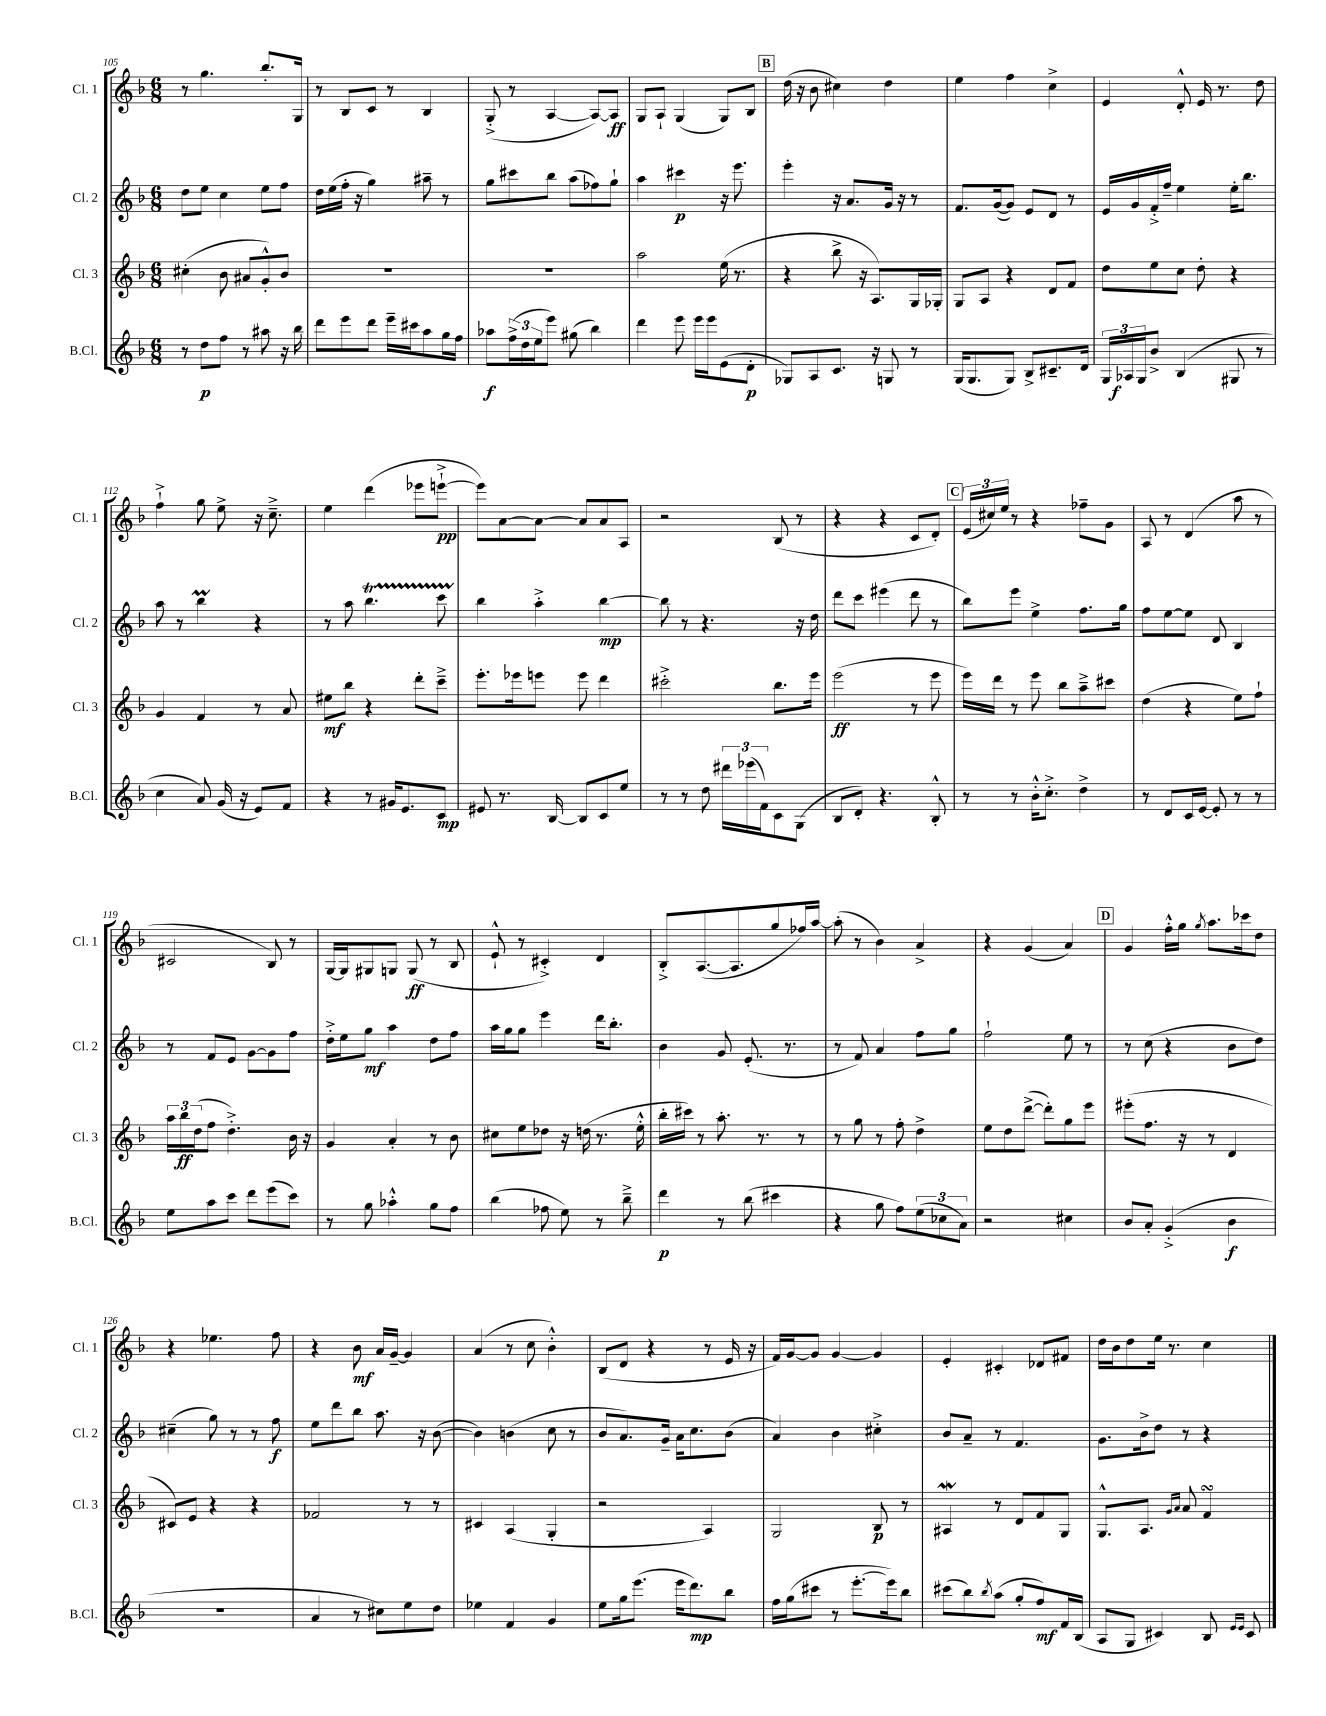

**kern	**kern	**kern	**kern
*staff4	*staff3	*staff2	*staff1
*clefG2	*clefG2	*clefG2	*clefG2
*k[b-]	*k[b-]	*k[b-]	*k[b-]
*M6/8	*M6/8	*M6/8	*M6/8
8r	(4cc#'	8dd	8r
8dd	.	8ee	4.gg
8ff	8b-	4cc	.
8r	8a#	.	.
8aa#	8g'^^)	8ee	8.bb-'
16r	8b-	8ff	.
16bb-	.	.	16G
=	=	=	=
8ddd	2.r	16dd	8r
.	.	(16ee	.
8eee	.	16ff'	8B-
.	.	16r	.
8ddd	.	4gg)	8c
16eee~	.	.	8r
16ccc#	.	.	.
8aa	.	8aa#~	4B-
16gg	.	8r	.
16ff	.	.	.
=	=	=	=
8aa-	2.r	8gg	(8G'^
(24ff^	.	8ccc#	8r
24dd	.	.	.
24ee	.	.	.
8eee)	.	8bb-	[4A
(8gg#	.	(8aa	.
4bb-)	.	8ff-)	8A_)
.	.	8gg`	8A]
=	=	=	=
4ddd	2aa	4aa	8G
.	.	.	8A`
8eee	.	4ccc#	(4G
16eee	.	.	.
16eee	.	.	.
(8e	(16ee	16r	8G)
.	8.r	8.eee	.
8d'	.	.	8B-
=	=	=	=
8G-)	4r	4eee'	(16dd
.	.	.	16r
8A	.	.	8b-
8.c	8bb-^	16r	4cc#)
.	.	8.a	.
.	16r	.	.
16r	8.A)	.	.
8G	.	16g	4dd
.	.	16r	.
8r	16G	8r	.
.	16G-'	.	.
=	=	=	=
(16G	8G	8.f	4ee
8.G	.	.	.
.	8A	.	.
.	.	([16g	.
8G)	4r	8g])	4ff
8B-^	.	8e	.
8.c#~	8d	8d	4cc^
.	8f	8r	.
16d	.	.	.
=	=	=	=
24G	8dd	16e	4e
24A-	.	.	.
.	.	16g	.
24G	.	.	.
8b-^	8ee	16f'^	.
.	.	16ff~	.
(4B-	8cc	4ee	8d'^^
.	8dd'	.	16e
.	.	.	8.r
8G#	4r	16ee'	.
.	.	8.bb-	.
8r	.	.	8dd
=	=	=	=
4cc	4g	8aa	4ff`^
.	.	8r	.
8a)	4f	4bb-	8gg
(16g	.	.	8ee^
16r	.	.	.
8e)	8r	4r	16r
.	.	.	8.cc~^
8f	8a	.	.
=	=	=	=
4r	8ee#	8r	4ee
.	8bb-	8aa	.
8r	4r	4.bb-	(4ddd
16g#	.	.	.
8.e	.	.	.
.	8ddd'	.	8eee-
8c	8ccc~^	8ccc	[8eee`^
=	=	=	=
8e#	8.eee'	4bb-	8eee])
8.r	.	.	[8a
.	16eee-	.	.
.	8eee	4aa'^	8a_
[16B-	.	.	.
8B-]	8eee	.	8a]
8c	4ddd	[4bb-	8a
8ee	.	.	8A
=	=	=	=
8r	2ccc#'^	8bb-]	2r
8r	.	8r	.
8dd	.	4.r	.
24ddd#	.	.	.
(24eee-	.	.	.
24f)	.	.	.
8c	8.bb-	.	(8B-
(8G	.	16r	8r
.	16eee	16dd	.
=	=	=	=
8B-	(2eee	8ddd	4r
8d')	.	8ccc	.
4.r	.	(4eee#	4r
.	8r	8ddd	8c
8B-'^^	8eee	8r	8d')
=	=	=	=
8r	16eee)	8bb-)	(24e
.	.	.	24cc#)
.	16ddd	.	.
.	.	.	24ee
8r	8r	8eee	8r
16b-'^^	8eee	4ee^	4r
8.cc'^	.	.	.
.	8bb-	.	.
4dd^	8aa~^	8.ff	8ff-~
.	8ccc#	.	8g
.	.	16gg	.
=	=	=	=
8r	(4dd	8ff	8A
8d	.	[8ee	8r
16c	4r	8ee]	(4d
[16e	.	.	.
8e']	.	8d	.
8r	8ee)	4B-	8aa
8r	8ff`	.	8r
=	=	=	=
8ee	24aa	8r	2c#
.	24bb-	.	.
.	(24dd	.	.
8aa	8ff	8f	.
8ccc	4.dd'^)	8e	.
8ddd	.	[8g	.
(8eee	.	8g]	8B-)
8ccc)	16b-	8ff	8r
.	16r	.	.
=	=	=	=
8r	4g	16dd'^	[16G
.	.	16ee	16G]
8gg	.	8gg	8G#
4aa-'^^	4a'	4aa	8G
.	.	.	(8G
8gg	8r	8dd	8r
8ff	8b-	8ff	8B-
=	=	=	=
(4bb-	8cc#	16aa	8e`^^
.	.	16gg	.
.	8ee	8gg	8r
8ff-	8dd-	4eee	4c#'^)
8ee)	16r	.	.
.	(16dd	.	.
8r	8.r	16ddd	4d
.	.	8.bb-'	.
8bb-~^	.	.	.
.	16ee'^^	.	.
=	=	=	=
4ddd	16bb-'	4b-	8B-'^
.	16ccc#)	.	.
.	8r	.	([8.A
8r	8.aa'	8g	.
.	.	.	8.A]
(8bb-	.	(8.e'	.
.	8.r	.	.
4ccc#	.	.	8gg
.	.	8.r	.
.	8r	.	16ff-)
.	.	.	[16aa
=	=	=	=
4r	8r	8r	(8aa']
.	8gg	8f)	8r
8gg	8r	4a	4b-)
8ff)	8ff'	.	.
(12ee	4dd^	8ff	4a^
12cc-	.	.	.
.	.	8gg	.
12a)	.	.	.
=	=	=	=
2r	8ee	2ff`	4r
.	8dd	.	.
.	([8ddd^	.	(4g
.	8ddd'])	.	.
4cc#	8gg	8ee	4a)
.	8eee	8r	.
=	=	=	=
8b-	(8eee#'	8r	4g
8a'	8.ff	(8cc	.
(4g'^	.	4r	16ff'^^
.	16r	.	16gg
.	.	.	8qgg
.	8r	.	8.aa
4b-	4d	8b-	.
.	.	.	16ccc-
.	.	8dd)	8dd
=	=	=	=
2.r	8c#)	(4cc#~	4r
.	8e	.	.
.	4r	8gg)	4.ee-
.	.	8r	.
.	4r	8r	.
.	.	8ff	8ff
=	=	=	=
4a	2f-	8ee	4r
.	.	8ddd	.
8r	.	8bb-	8b-
8cc#)	.	8.aa	16a
.	.	.	[16g~
8ee	8r	.	4g]
.	.	16r	.
8dd	8r	([8b-	.
=	=	=	=
4ee-	4c#	4b-])	(4a
4f	(4A	(4b	8r
.	.	.	8cc
4g	4G'	8cc	4b-'^^)
.	.	8r	.
=	=	=	=
8ee	2r	8b-	(8B-
16gg	.	8.a)	8d
(8.eee	.	.	.
.	.	.	4r
.	.	16g~	.
16eee	.	16a	.
8.ddd)	.	8.cc	.
.	4A)	.	8r
8bb-	.	(8b-	16e
.	.	.	16r
=	=	=	=
16ff	2G	4a)	16f)
(16gg	.	.	[16g
8ccc#	.	.	8g]
8r	.	4b-	[4g
[8.eee'	.	.	.
.	8B-	4cc#'^	4g]
16eee])	.	.	.
8bb-	8r	.	.
=	=	=	=
(8ccc#	4A#	8b-	4e'
8bb-)	.	8a~	.
8qbb-	.	.	.
(8aa	8r	8r	4c#'
8gg'	8d	4.f	.
8ff)	8f	.	8d-
16f	8G	.	8f#
(16B-	.	.	.
=	=	=	=
8A	8.G^^	8.g	16dd
.	.	.	16b-
8G	.	.	8dd
.	8.A	16b-^	.
4c#)	.	8dd	16ee
.	.	.	8.r
.	16qqg	.	.
.	16qqa	.	.
.	8a	8r	.
8B-	4f	4r	4cc
16qqe	.	.	.
16qqe	.	.	.
8c#	.	.	.
==	==	==	==
*-	*-	*-	*-
